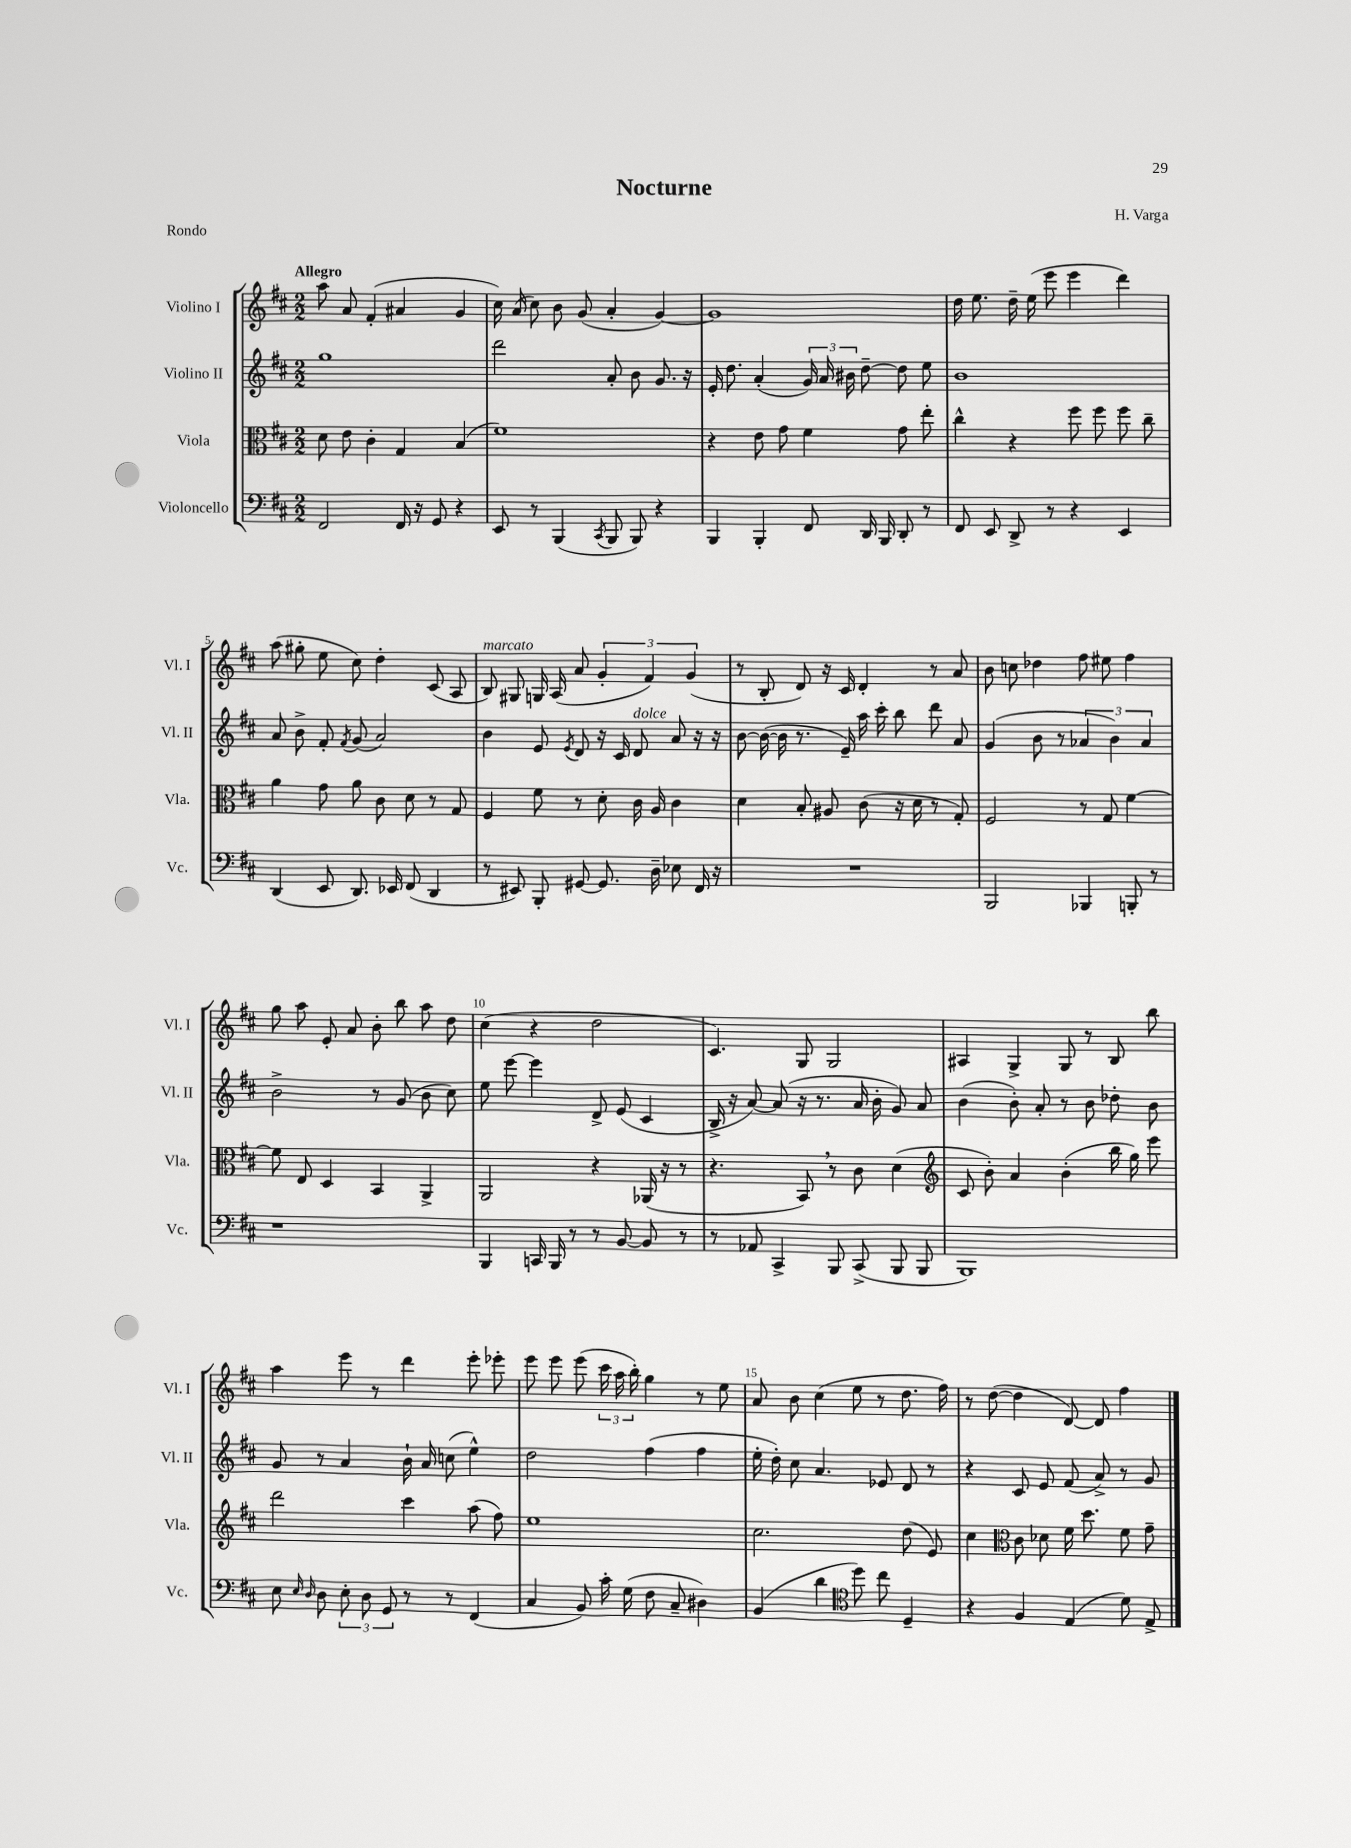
\header { title = "Nocturne" composer = "H. Varga" piece = "Rondo" }
<<
\new StaffGroup <<
\new Staff = "s0" \with { instrumentName = "Violino I" shortInstrumentName = "Vl. I" } {
    \clef treble \key d \major \numericTimeSignature \time 2/2 \tempo "Allegro"
    \autoBeamOff a''8 a'8 fis'4-.( ais'4 g'4 |
    cis''16) a'16( cis''8) b'8 g'8( a'4-. g'4~) |
    g'1 |
    d''16 e''8. d''16-- e''16( e'''8 e'''4 d'''4) |
    a''8( gis''8-. e''8 cis''8) d''4-. cis'8( a8 |
    b8^\markup { \italic "marcato" }) gis8 g16 a16( a'8 \tuplet 3/2 { g'4-. fis'4) g'4( } |
    r8 b8-. d'8) r16 cis'16 d'4-. r8 a'8 |
    b'8 c''8 des''4 fis''8 eis''8 fis''4 |
    g''8 a''8 e'8-. a'8 b'8-. b''8 a''8 d''8 |
    cis''4( r4 d''2 |
    cis'4.) g8 g2 |
    ais4 g4-> g8 r8 b8 b''8 |
    a''4 e'''8 r8 d'''4 e'''8-. ees'''8-. |
    e'''8 e'''8 e'''8( \tuplet 3/2 { cis'''16 a''16 b''16-.) } g''4 r8 e''8 |
    a'8 b'8 cis''4( e''8 r8 d''8. fis''16) |
    r8 d''8~( d''4 d'8~) d'8 fis''4 \bar "|." |
}
\new Staff = "s1" \with { instrumentName = "Violino II" shortInstrumentName = "Vl. II" } {
    \clef treble \key d \major \numericTimeSignature \time 2/2
    \autoBeamOff g''1 |
    d'''2 a'8-. b'8 g'8. r16 |
    e'16-. d''8. a'4-.( \tuplet 3/2 { g'16) a'16 bis'16 } d''8~-- d''8 e''8 |
    b'1 |
    a'8 b'8-> fis'8-. \acciaccatura { fis'8 } g'8( a'2) |
    b'4 e'8 \acciaccatura { e'8 } d'8 r16 cis'16 d'8^\markup { \italic "dolce" } a'8 r16 r16 |
    b'8~ b'16~( b'16 r8. e'16--) a''16 cis'''16-. b''8 d'''8 a'8 |
    g'4( b'8 r8 \tuplet 3/2 { aes'4 b'4) aes'4 } |
    b'2-> r8 g'8( b'8 cis''8) |
    e''8 e'''8~ e'''4 d'8-> e'8( cis'4 |
    b16-> r16 a'8~) a'8( r16 r8. a'16 b'16-. g'8) a'8 |
    b'4( b'8-.) a'8-. r8 b'8 des''8-. b'8 |
    g'8 r8 a'4 b'16-! a'16 c''8( e''4-^) |
    d''2 fis''4( fis''4 |
    e''16-. d''16-.) cis''8 a'4. ees'8 d'8 r8 |
    r4 cis'8 e'8 fis'8( a'8->) r8 g'8 \bar "|." |
}
\new Staff = "s2" \with { instrumentName = "Viola" shortInstrumentName = "Vla." } {
    \clef alto \key d \major \numericTimeSignature \time 2/2
    \autoBeamOff d'8 e'8 cis'4-. g4 b4( |
    fis'1) |
    r4 e'8 g'8 fis'4 g'8 e''8-. |
    cis''4-^ r4 fis''8 fis''8 fis''8 cis''8-- |
    a'4 g'8 a'8 cis'8 d'8 r8 g8 |
    fis4 fis'8 r8 d'8-. cis'16 a16 cis'4 |
    d'4 b8-. ais8 cis'8( r16 d'16 r8 g8-.) |
    fis2 r8 g8 fis'4~ |
    fis'8 e8 d4 b,4 a,4-> |
    a,2 r4 aes,16( r16 r8 |
    r4. b,8) \breathe r8 cis'8 d'4( |
    \clef treble cis'8 b'8-.) a'4 b'4-.( b''16 g''16) e'''8 |
    d'''2 cis'''4 a''8( fis''8) |
    e''1 |
    cis''2. d''8( e'8) |
    cis''4 \clef alto cis'8 des'8 fis'16 d''8. fis'8 g'8-- \bar "|." |
}
\new Staff = "s3" \with { instrumentName = "Violoncello" shortInstrumentName = "Vc." } {
    \clef bass \key d \major \numericTimeSignature \time 2/2
    \autoBeamOff fis,2 fis,16 r16 g,8 r4 |
    e,8 r8 b,,4( \acciaccatura { cis,8 } b,,8 b,,8) r4 |
    b,,4 b,,4-. fis,8 d,16 b,,16 d,8-. r8 |
    fis,8 e,8 d,8-> r8 r4 e,4 |
    d,4( e,8 d,8.) ees,16 fis,8( d,4 |
    r8 eis,8) b,,8-. gis,8~ gis,8. d16-- ees8 fis,16 r16 |
    R1 |
    b,,2 bes,,4 b,,8-. r8 |
    r1 |
    b,,4 c,16 b,,16 r8 r8 b,8~ b,8 r8 |
    r8 aes,8 cis,4-> b,,8 cis,8->( b,,8 b,,8 |
    b,,1) |
    e8 \grace { e16 d16 } d8 \tuplet 3/2 { e8-. d8 g,8 } r8 r8 fis,4( |
    cis4 b,8) cis'16-. g16( fis8 cis8-- dis4) |
    b,4( d'4 \clef tenor d''8) cis''8 d4-- |
    r4 fis4 e4( d'8) e8-> \bar "|." |
}
>>
>>
\layout { \context { \Score \override BarNumber.break-visibility = ##(#f #t #t) barNumberVisibility = #(every-nth-bar-number-visible 5) } }
